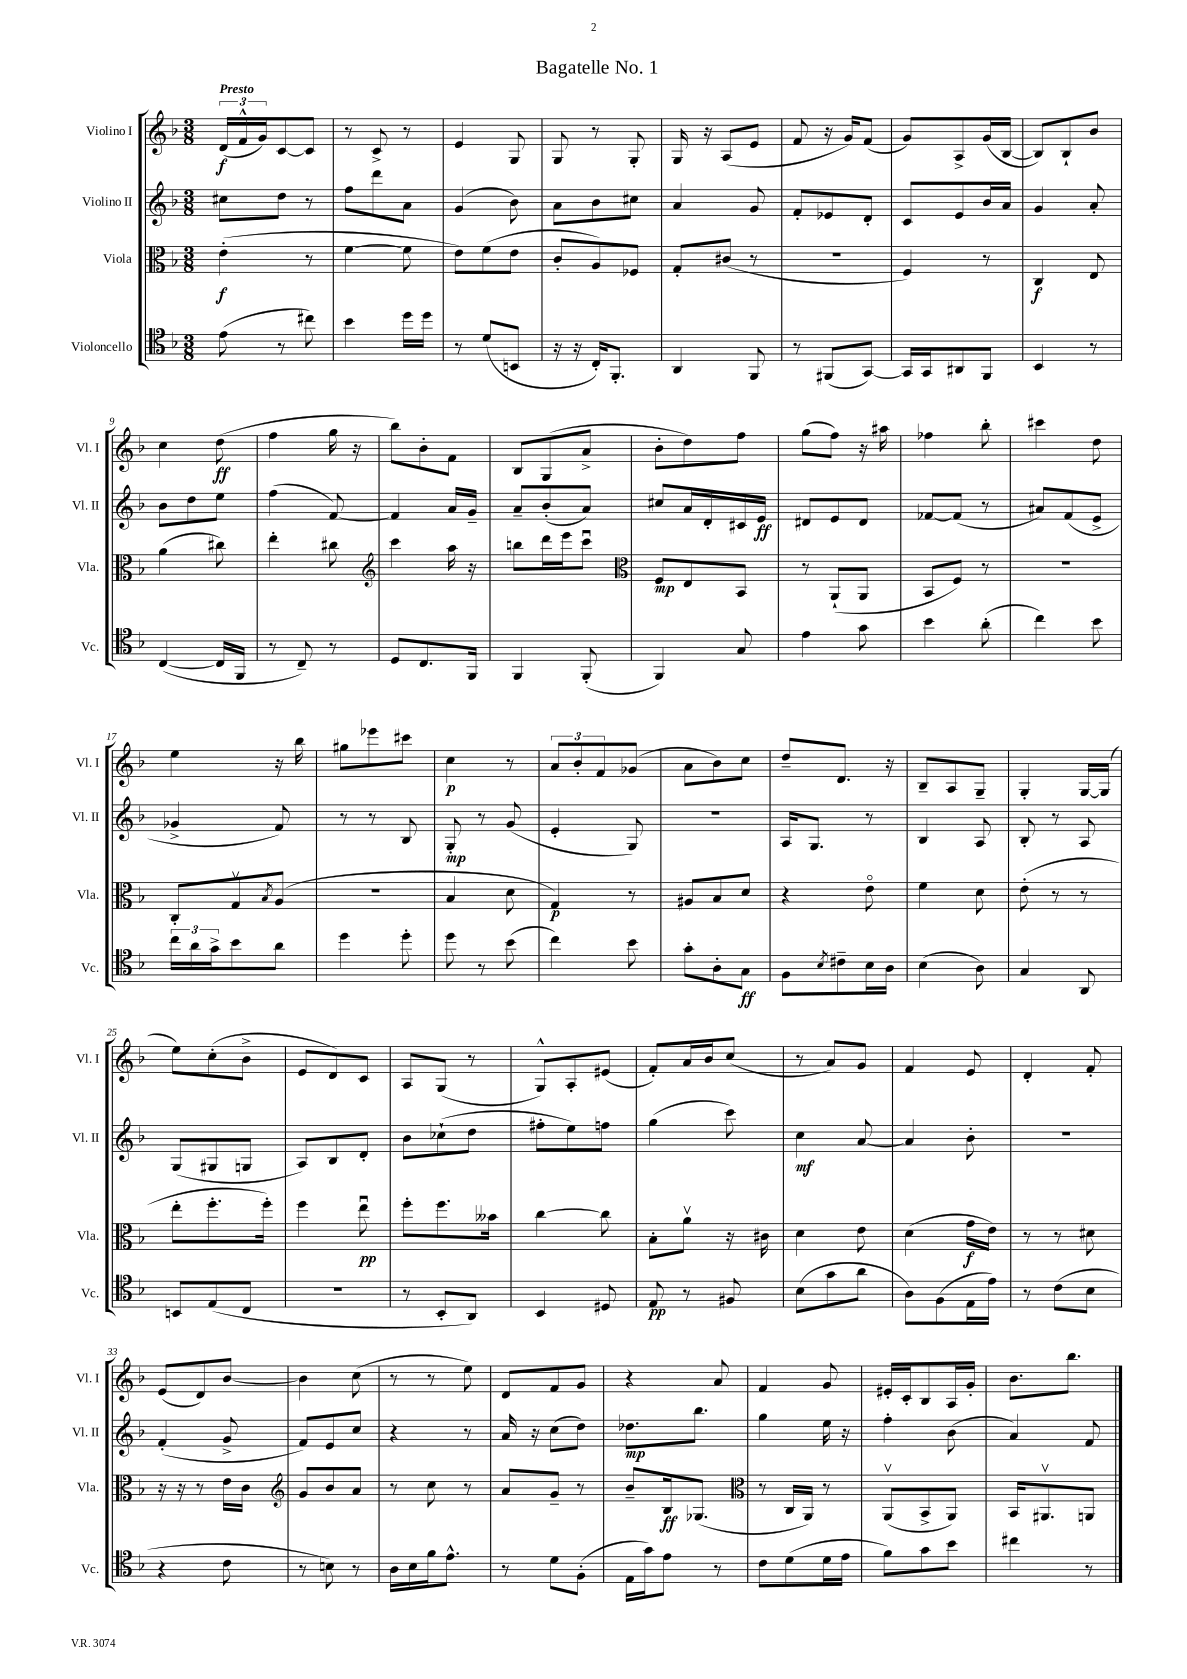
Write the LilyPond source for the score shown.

\header { title = "Bagatelle No. 1" }
<<
\new StaffGroup <<
\new Staff = "s0" \with { instrumentName = "Violino I" shortInstrumentName = "Vl. I" } {
    \clef treble \key f \major \numericTimeSignature \time 3/8 \tempo "Presto"
    \tuplet 3/2 { d'16\f( f'16-^ g'16) } c'8~ c'8 |
    r8 c'8-> r8 |
    e'4 g8 |
    g8 r8 g8-. |
    g16 r16 a8( e'8 |
    f'8 r16 g'16) f'8( |
    g'8) a8-> g'16( bes16~ |
    bes8) bes8-! bes'8 |
    c''4 d''8\ff( |
    f''4 g''16 r16 |
    bes''8) bes'8-. f'8 |
    bes8 g8( a'8-> |
    bes'8-. d''8) f''8 |
    g''8( f''8) r16 ais''16 |
    fes''4 bes''8-. |
    cis'''4 d''8 |
    e''4 r16 bes''16 |
    gis''8 ees'''8 cis'''8 |
    c''4\p r8 |
    \tuplet 3/2 { a'8 bes'8-. f'8 } ges'8( |
    a'8 bes'8) c''8 |
    d''8-- d'8. r16 |
    bes8-- a8 g8-- |
    g4-. g16~ g16( |
    e''8) c''8-.( bes'8-> |
    e'8 d'8) c'8 |
    a8 g8( r8 |
    g8-^) a8-. eis'8( |
    f'8-.) a'16 bes'16 c''8( |
    r8 a'8) g'8 |
    f'4 e'8 |
    d'4-. f'8-. |
    e'8( d'8) bes'8~ |
    bes'4 c''8( |
    r8 r8 e''8) |
    d'8 f'8 g'8 |
    r4 a'8 |
    f'4 g'8 |
    eis'16-. c'16-. bes8 a16 g'16-. |
    bes'8. bes''8. \bar "|." |
}
\new Staff = "s1" \with { instrumentName = "Violino II" shortInstrumentName = "Vl. II" } {
    \clef treble \key f \major \numericTimeSignature \time 3/8
    cis''8 d''8 r8 |
    f''8 d'''8 a'8 |
    g'4( bes'8) |
    a'8 bes'8 cis''8 |
    a'4 g'8 |
    f'8-. ees'8 d'8-. |
    c'8 e'8 bes'16 a'16 |
    g'4 a'8-. |
    bes'8 d''8 e''8 |
    f''4( f'8~) |
    f'4 a'16 g'16-- |
    a'8-- bes'8-.( a'8) |
    cis''8 a'16 d'16-. cis'16 e'16\ff |
    dis'8 e'8 dis'8 |
    fes'8~ fes'8( r8 |
    ais'8) f'8( e'8-> |
    ges'4-> f'8) |
    r8 r8 bes8 |
    g8-.\mp r8 g'8( |
    e'4-. g8) |
    R4. |
    a16 g8. r8 |
    bes4 a8 |
    bes8-. r8 a8 |
    g8( gis8 g8 |
    a8) bes8 d'8-. |
    bes'8 ces''8-!( d''8 |
    fis''8-. e''8) f''8 |
    g''4( c'''8) |
    c''4\mf a'8~ |
    a'4 bes'8-. |
    R4. |
    f'4-.( g'8-> |
    f'8) e'8 c''8 |
    r4 r8 |
    a'16 r16 c''8( d''8) |
    des''8.\mp bes''8. |
    g''4 e''16 r16 |
    f''4-. bes'8( |
    a'4) f'8 \bar "|." |
}
\new Staff = "s2" \with { instrumentName = "Viola" shortInstrumentName = "Vla." } {
    \clef alto \key f \major \numericTimeSignature \time 3/8
    e'4-.\f( r8 |
    f'4~ f'8 |
    e'8) f'8( e'8 |
    c'8-. a8) fes8 |
    g8-. cis'8( r8 |
    r4. |
    f4) r8 |
    c4\f e8 |
    a'4( cis''8) |
    e''4-. cis''8 |
    \clef treble c'''4 a''16 r16 |
    b''8 d'''16 e'''16 c'''8\downbow |
    \clef alto f8\mp e8 bes,8 |
    r8 a,8-!( a,8 |
    bes,8 f8) r8 |
    r4. |
    c8-. g8\upbow \acciaccatura { bes8 } a8( |
    R4. |
    bes4 d'8 |
    g4\p) r8 |
    ais8 bes8 d'8 |
    r4 e'8\flageolet |
    f'4 d'8 |
    e'8-.( r8 r8 |
    e''8-. f''8.-. f''16-.) |
    f''4 e''8\downbow\pp |
    f''8-. f''8. beses'16 |
    c''4~ c''8 |
    bes8-. a'8\upbow r16 cis'16 |
    d'4 e'8 |
    d'4( g'16\f e'16) |
    r8 r8 dis'8 |
    r16 r16 r8 e'16 c'16 |
    \clef treble g'8 bes'8 a'8 |
    r8 c''8 r8 |
    a'8 g'8-- r8 |
    bes'8-- bes16\ff ges8.( |
    \clef alto r8 c16 a,16) r8 |
    a,8\upbow( bes,8-> a,8) |
    bes,16 ais,8.\upbow a,8 \bar "|." |
}
\new Staff = "s3" \with { instrumentName = "Violoncello" shortInstrumentName = "Vc." } {
    \clef tenor \key f \major \numericTimeSignature \time 3/8
    e'8( r8 cis''8) |
    bes'4 d''16 d''16 |
    r8 d'8( b,8 |
    r16 r16 c16-.) f,8.-. |
    a,4 f,8 |
    r8 fis,8( g,8~) |
    g,16 g,16 ais,8 f,8 |
    bes,4 r8 |
    c4~( c16 f,16 |
    r8 c8--) r8 |
    d8 c8. f,16 |
    f,4 f,8-.( |
    f,4) g8 |
    e'4 g'8 |
    bes'4 a'8-.( |
    c''4) bes'8 |
    \tuplet 3/2 { c''16 a'16 g'16-> } bes'8 a'8 |
    d''4 d''8-. |
    d''8 r8 bes'8( |
    c''4) bes'8 |
    g'8-. a8-. g8\ff |
    f8 \acciaccatura { bes8 } cis'8-- bes16 a16 |
    bes4( a8) |
    g4 a,8 |
    b,8 e8( c8 |
    r4. |
    r8 bes,8-. a,8) |
    bes,4 dis8 |
    e8\pp r8 fis8 |
    bes8( g'8 a'8 |
    a8) f8( e16 e'16) |
    r8 c'8( bes8 |
    r4 c'8 |
    r8 b8) r8 |
    a16 bes16 f'16 e'8.-^ |
    r8 d'8 f8-.( |
    e16 g'16) e'8 r8 |
    c'8 d'8( d'16 e'16 |
    f'8) g'8 bes'8 |
    cis''4 r8 \bar "|." |
}
>>
>>
